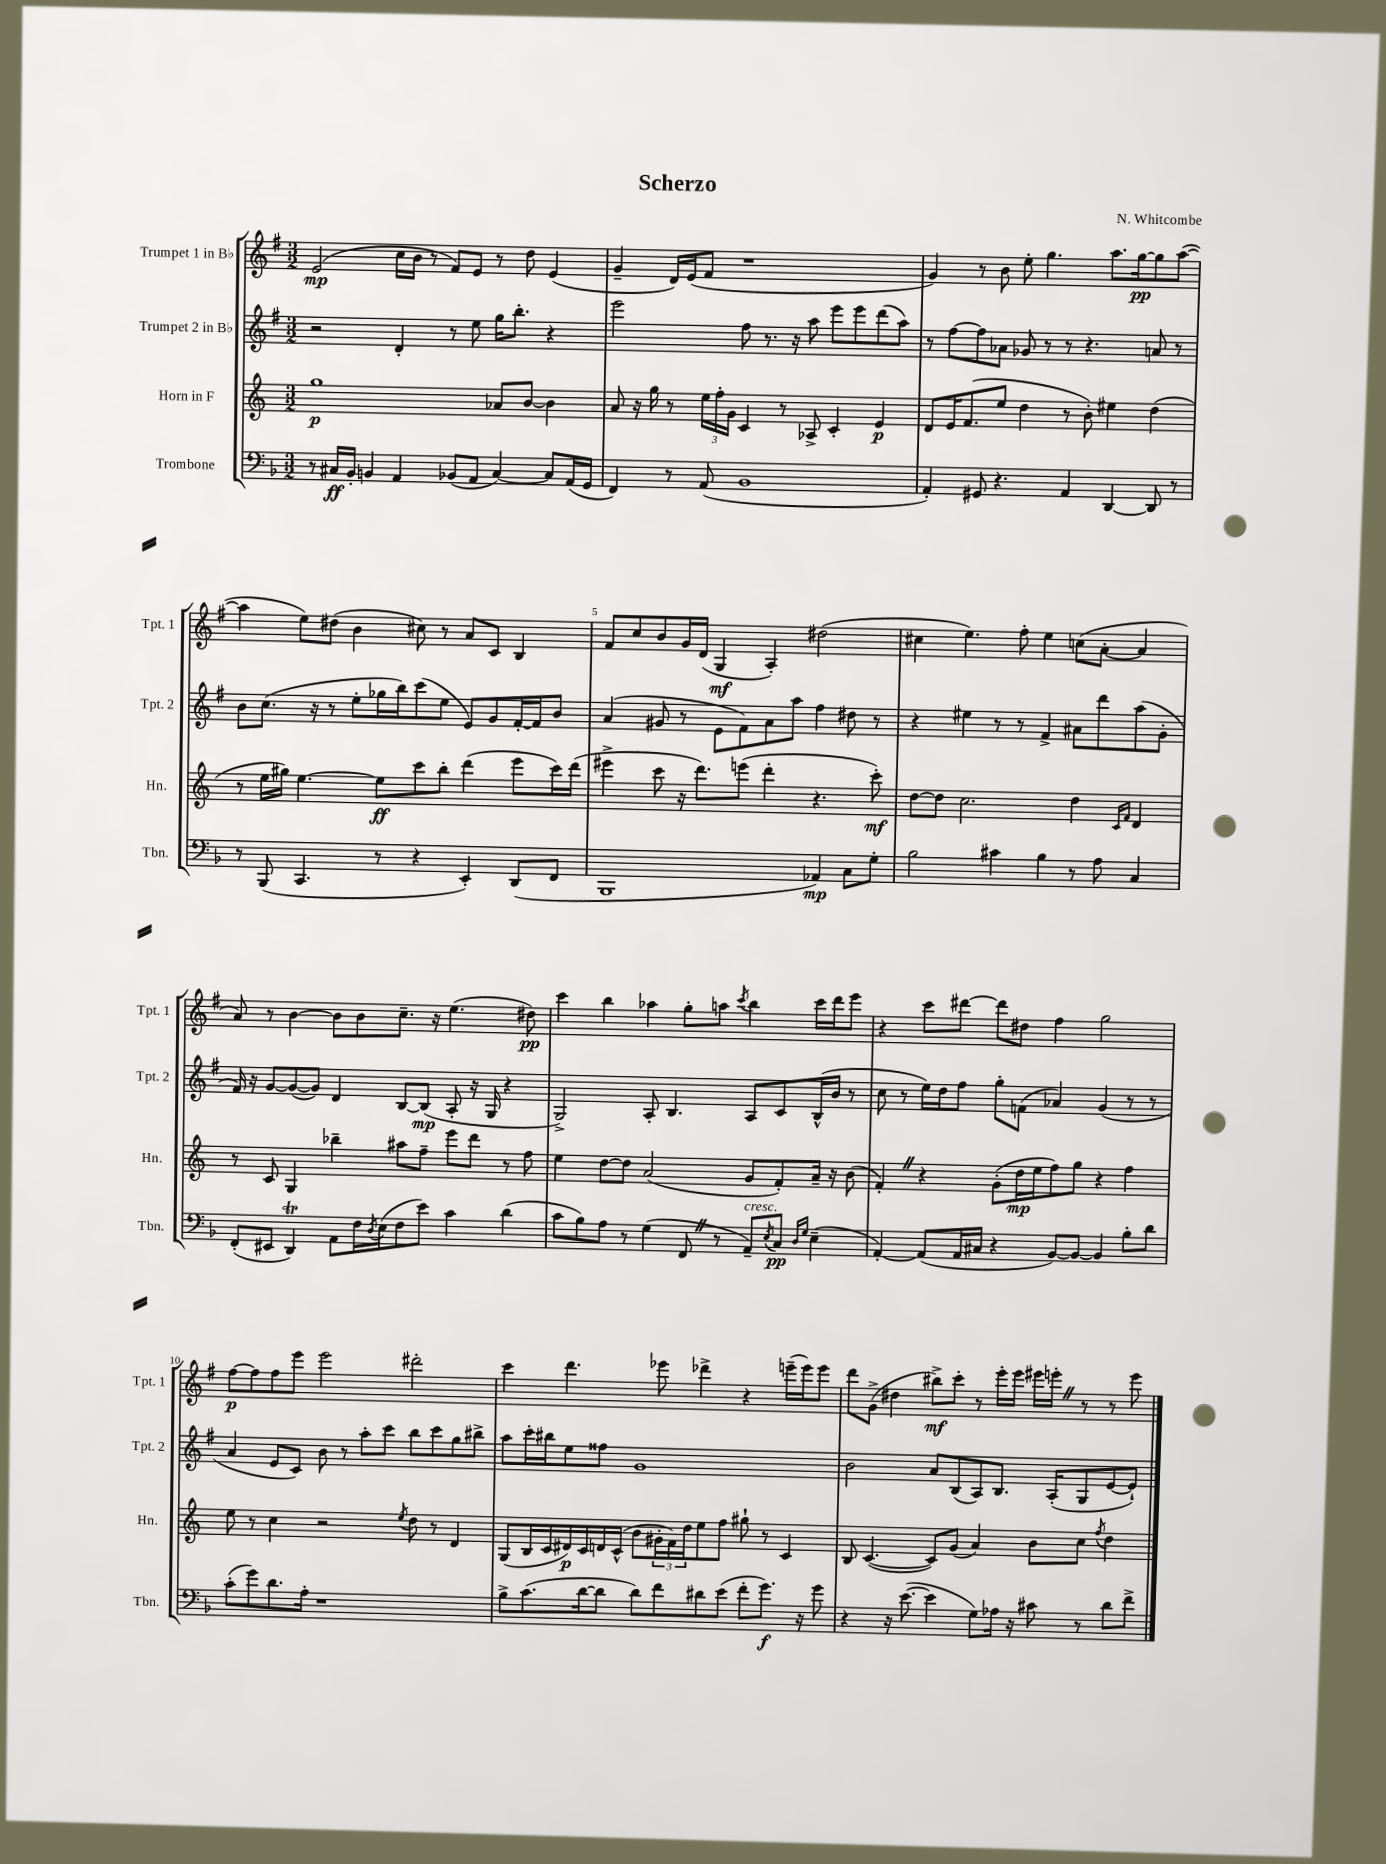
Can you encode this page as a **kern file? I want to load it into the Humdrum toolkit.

**kern	**kern	**kern	**kern
*staff4	*staff3	*staff2	*staff1
*clefF4	*clefG2	*clefG2	*clefG2
*k[b-]	*k[]	*k[f#]	*k[f#]
*M3/2	*M3/2	*M3/2	*M3/2
8r	1gg	2r	(2e
16C#	.	.	.
16BB-'	.	.	.
4BB	.	.	.
4AA	.	4d'	16cc
.	.	.	16b
.	.	.	8r
(8BB-	.	8r	8f#)
8AA	.	8ee	8e
[4C#)	8a-	16gg	8r
.	.	8.bb'	.
.	[8b	.	8dd
8C#]	4b]	4r	(4e
(16AA	.	.	.
16GG	.	.	.
=	=	=	=
4FF)	8a	2eee	4g~
.	16r	.	.
.	16gg	.	.
8r	8r	.	16d)
.	.	.	(16e
(8AA	24ee	.	8f#
.	24ff'	.	.
.	24g	.	.
1BB-	4c	8ff#	1r
.	.	8.r	.
.	8r	.	.
.	.	16r	.
.	8A-^	8aa	.
.	4c'	8eee	.
.	.	8eee	.
.	4e	(8ddd	.
.	.	8aa)	.
=	=	=	=
4AA')	8d	8r	4g)
.	16e	[8ff#	.
.	(8.f	.	.
8GG#	.	8ff#]	8r
4.r	8ee	8a-	8b
.	4dd	8g-	8ee'
.	.	8r	4.gg
4AA	8r	8r	.
.	8b')	4.r	.
[4DD	4ee#	.	8.aa
.	.	.	[16gg
8DD]	(4dd	8a	8gg]
8r	.	8r	([8aa
=	=	=	=
8r	8r	8b	4aa]
(8BBB-	16ee	(8.cc	.
.	16gg#)	.	.
4.CC	[4.ee	.	8ee)
.	.	16r	.
.	.	8r	(8dd#
.	.	8ee'	4b
8r	8ee]	16gg-	.
.	.	16bb)	.
4r	8ccc	(8ccc	8cc#)
.	8bb'	8ee	8r
4EE')	(4ddd	8e)	8a
.	.	8g	8c
(8DD	8eee	[16f#'	4B
.	.	16f#]	.
8FF	16ccc)	8b	.
.	(16ddd	.	.
=	=	=	=
1BBB-	4eee#^	(4a	8f#
.	.	.	8cc
.	8ccc	8g#	8b
.	16r	8r	16g
.	8.ddd)	.	(16d
.	.	8e	4G
.	(8eee	8f#)	.
.	4ddd'	8a	4A')
.	.	8aa	.
4AA-)	4.r	4ff#	(2dd#
8C	.	8dd#	.
8G'	8ccc')	8r	.
=	=	=	=
2B-	[8dd	4r	4cc#
.	8dd]	.	.
.	2.cc	4ee#	4.ee)
4c#	.	8r	.
.	.	8r	8ff#'
4B-	.	4f#^	4ee
8r	4dd	8a#	(8cc
8A	.	8ddd	[8a'
.	16qqc	.	.
.	16qqf	.	.
4C	4d	(8aa	4a]
.	.	8g'	.
=	=	=	=
(8FF'	8r	16f#)	8a)
.	.	16r	.
8EE#	8c	[8g	8r
4DD)	4G	(8g_	[4b
.	.	8g])	.
8AA	4bb-~	4d	8b]
16F	.	.	8b
8qD	.	.	.
(16E	.	.	.
8F	8aa#	[8B	8.cc~
8e)	8ff~	(8B]	.
.	.	.	16r
4c	8eee	8A'	(4.ee
.	8ddd	16r	.
.	.	16G	.
(4d	8r	4r	.
.	8ff	.	8dd#)
=	=	=	=
8c	4ee	2G^)	4ccc
8B-)	.	.	.
8A	[8dd	.	4bb
8r	8dd]	.	.
(4G	(2a	8A'	4aa-
.	.	4.B	.
8FF	.	.	8gg'
8r	.	.	8aa
.	.	.	8qccc
8AA~)	8g	8A	4bb
8qE	.	.	.
8C	8f')	8c	.
16qqD	.	.	.
16qqG	.	.	.
(4E~	16a~	(16B^^	16ccc
.	16r	16b	16ddd
.	(8b	8r	8eee
=	=	=	=
[4AA')	4f')	8cc	4r
.	.	8r	.
(8AA]	4r	16ee)	8ccc
.	.	16dd	.
16AA	.	8ff#	[8ddd#
16C#	.	.	.
4r	(8g'	8gg'	8ddd#]
.	16dd	(8f	8dd#
.	16ee	.	.
[8BB-)	8ff)	4a-)	4ff#
8BB-_	8gg	.	.
4BB-]	4r	(4g	2gg
8B-'	4ff	8r	.
8d	.	8r	.
=	=	=	=
(8c'	8ee	4a	[8ff#
8g)	8r	.	8ff#]
8.d	4cc	8e	8ff#
.	.	8c)	8eee
16A'	.	.	.
1r	2r	8b	2eee
.	.	8r	.
.	.	8aa'	.
.	.	8ccc	.
.	8qee	.	.
.	8dd	8bb	2ddd#'
.	8r	8ccc	.
.	4d	8gg	.
.	.	8bb#^	.
=	=	=	=
8B-^	(8G	8aa	4ccc
(8.c	16B	16ccc'	.
.	16c	16bb#	.
.	16d#)	8ee	4.ddd
[16d	16c	.	.
8d]	16d	8ff##	.
.	(16c^^	.	.
8d)	8b	1g	.
8f	24g#'	.	8eee-
.	24f)	.	.
.	24dd	.	.
8d#	8ee	.	4ddd-^
(8e	8ff	.	.
8f'	8gg#`	.	4r
8.g)	8r	.	.
.	4c	.	(16eee~
16r	.	.	16eee)
8g	.	.	8eee
=	=	=	=
4r	8B	2b	8ddd
.	([4.c	.	(8g^
16r	.	.	4dd#
([8.e	.	.	.
4e]	8c])	8a	8bb#^)
.	(8g	(8B	8ccc'
8G)	4a)	8A)	8r
16A-	.	8.B	16eee'
16r	.	.	16eee
8c#	8b	.	16eee#
.	.	(16A'	16eee'
8r	8cc	8G	8r
.	8qff	.	.
8d	4dd	[8e	8r
8f^	.	8e`])	8eee
==	==	==	==
*-	*-	*-	*-
